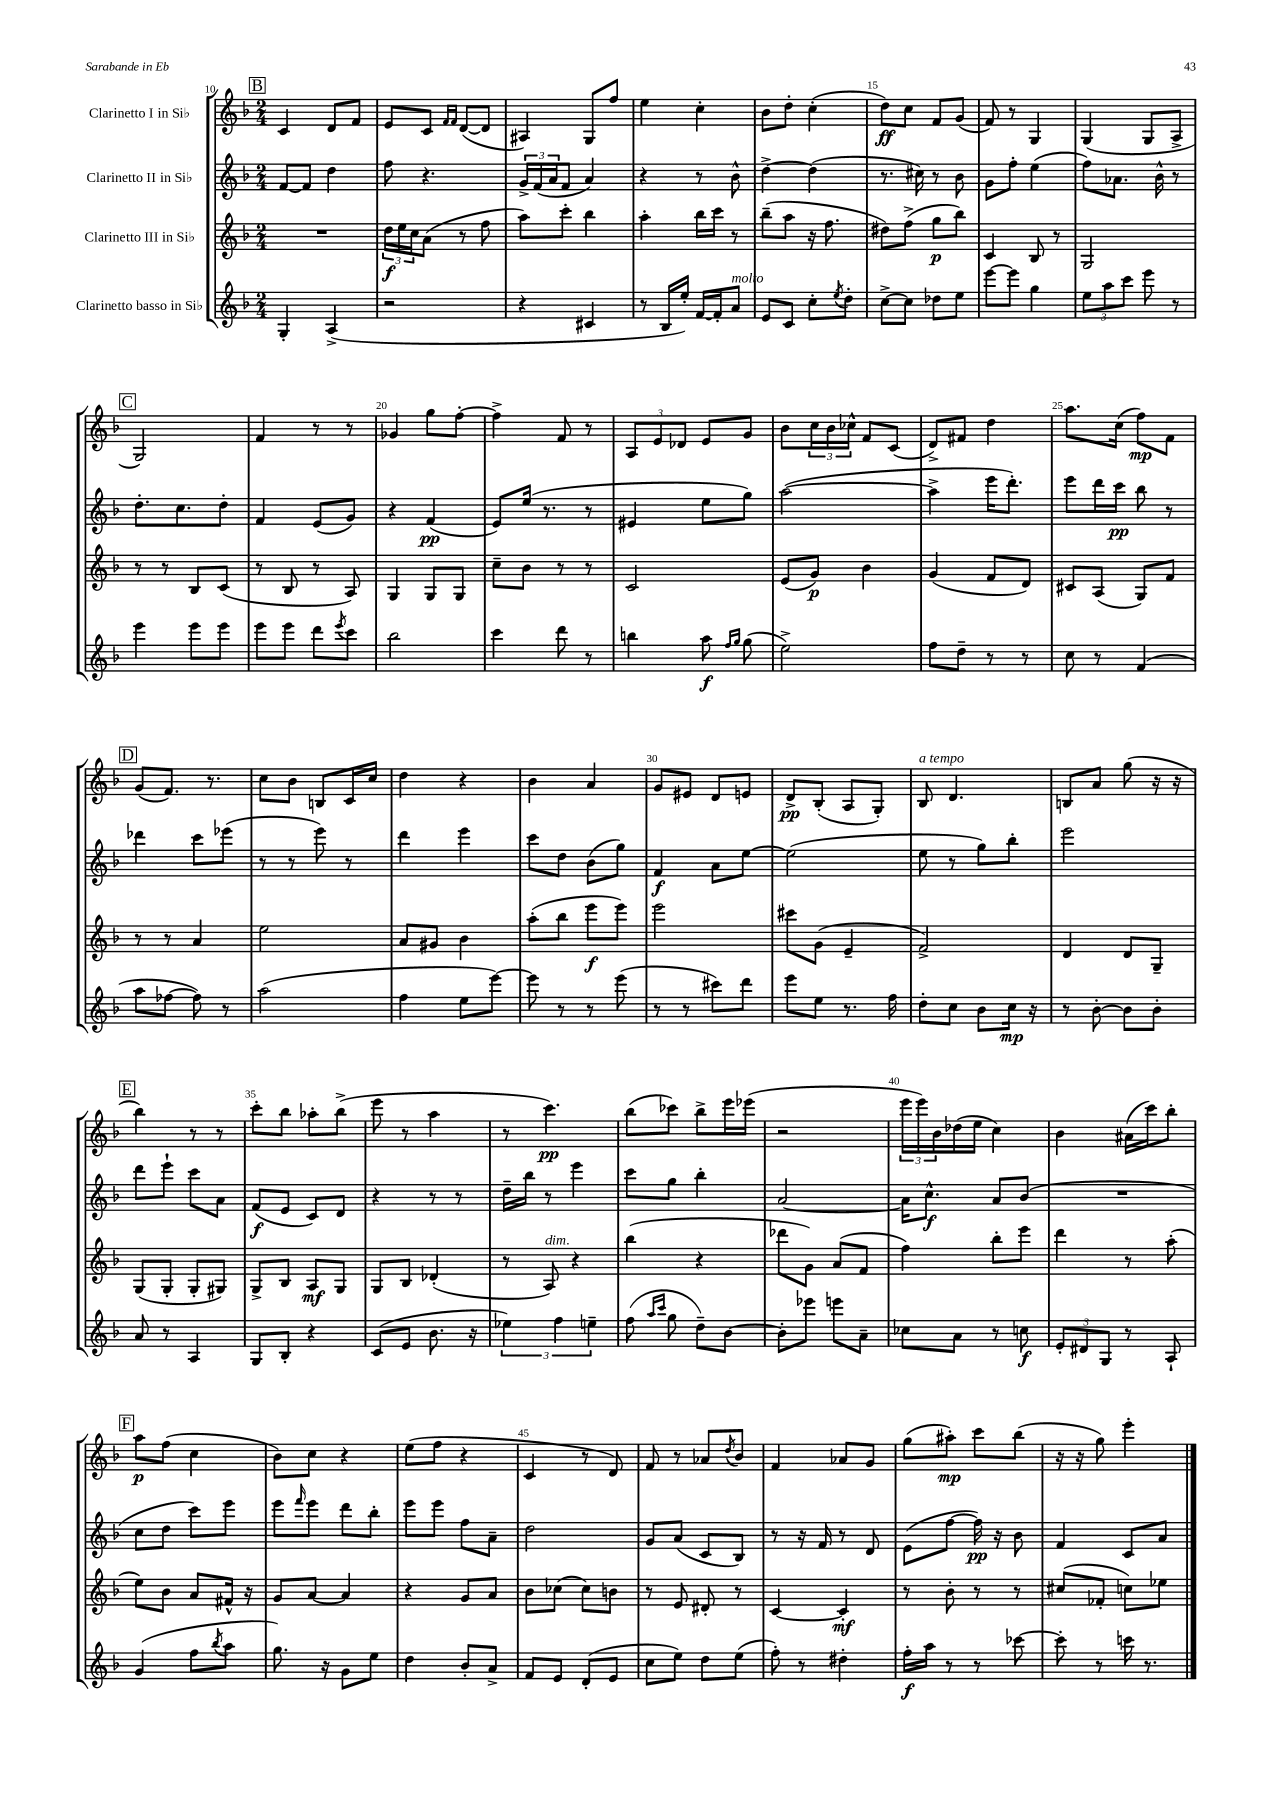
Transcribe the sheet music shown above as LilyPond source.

<<
\new StaffGroup <<
\new Staff = "s0" \with { instrumentName = "Clarinetto I in Sib" } {
    \clef treble \key f \major \numericTimeSignature \time 2/4
    \mark \markup { \box "B" } c'4 d'8 f'8 |
    e'8 c'8 \grace { f'16 f'16 } d'8~( d'8 |
    ais4) g8 f''8 |
    e''4 c''4-. |
    bes'8 d''8-. c''4-.( |
    d''8\ff) c''8 f'8 g'8( |
    f'8) r8 g4 |
    g4( g8 a8-> |
    \mark \markup { \box "C" } g2) |
    f'4 r8 r8 |
    ges'4 g''8 f''8~-. |
    f''4-> f'8 r8 |
    \tuplet 3/2 { a8 e'8 des'8 } e'8 g'8 |
    bes'8 \tuplet 3/2 { c''16 bes'16 ces''16-^ } f'8 c'8( |
    d'8->) fis'8 d''4 |
    a''8. c''16( f''8\mp) f'8 |
    \mark \markup { \box "D" } g'8( f'8.) r8. |
    c''8 bes'8 b8 c'16 c''16 |
    d''4 r4 |
    bes'4 a'4 |
    g'8 eis'8 d'8 e'8 |
    d'8->\pp bes8-.( a8 g8-.) |
    bes8^\markup { \italic "a tempo" } d'4. |
    b8 a'8 g''8( r16 r16 |
    \mark \markup { \box "E" } bes''4) r8 r8 |
    c'''8-. bes''8 aes''8-. bes''8->( |
    e'''8 r8 a''4 |
    r8 c'''4.\pp) |
    bes''8( ces'''8) bes''8-> e'''16 ees'''16( |
    r2 |
    \tuplet 3/2 { e'''16 e'''16) bes'16 } des''16( e''16 c''4) |
    bes'4 ais'16( c'''16) bes''8-. |
    \mark \markup { \box "F" } a''8\p f''8( c''4 |
    bes'8) c''8 r4 |
    e''8( f''8 r4 |
    c'4 r8 d'8) |
    f'8 r8 aes'8 \acciaccatura { d''8 } bes'8 |
    f'4 aes'8 g'8 |
    g''8( ais''8-.\mp) c'''8 bes''8( |
    r16 r16 g''8) e'''4-. \bar "|." |
}
\new Staff = "s1" \with { instrumentName = "Clarinetto II in Sib" } {
    \clef treble \key f \major \numericTimeSignature \time 2/4
    \mark \markup { \box "B" } f'8~ f'8 d''4 |
    f''8 r4. |
    \tuplet 3/2 { g'16-> f'16( a'16 } f'8 a'4) |
    r4 r8 bes'8-^ |
    d''4~-> d''4( |
    r8. cis''16) r8 bes'8 |
    g'8 f''8-. e''4( |
    f''8) aes'8. bes'16-^ r8 |
    \mark \markup { \box "C" } d''8.-. c''8. d''8-. |
    f'4 e'8( g'8) |
    r4 f'4\pp( |
    e'8) e''16( r8. r8 |
    eis'4 e''8 g''8) |
    a''2~( |
    a''4-> e'''16 d'''8.-.) |
    e'''8 d'''16 c'''16\pp bes''8 r8 |
    \mark \markup { \box "D" } des'''4 c'''8 ees'''8( |
    r8 r8 e'''8) r8 |
    d'''4 e'''4 |
    c'''8 d''8 bes'8( g''8) |
    f'4\f a'8 e''8~ |
    e''2( |
    e''8 r8 g''8) bes''8-. |
    e'''2 |
    \mark \markup { \box "E" } d'''8 e'''8-! c'''8 a'8 |
    f'8\f( e'8 c'8) d'8 |
    r4 r8 r8 |
    d''16-- bes''16 r8 e'''4 |
    c'''8 g''8 bes''4-. |
    a'2~ |
    a'16 c''8.-^\f a'8 bes'8( |
    R2 |
    \mark \markup { \box "F" } c''8 d''8 c'''8) e'''8 |
    e'''8 \grace { f'''16 } e'''8 d'''8 bes''8-. |
    e'''8 e'''8 f''8 a'8-- |
    d''2 |
    g'8 a'8( c'8 bes8) |
    r8 r16 f'16 r8 d'8 |
    e'8( f''8~ f''16\pp) r16 bes'8 |
    f'4 c'8 a'8 \bar "|." |
}
\new Staff = "s2" \with { instrumentName = "Clarinetto III in Sib" } {
    \clef treble \key f \major \numericTimeSignature \time 2/4
    \mark \markup { \box "B" } R2 |
    \tuplet 3/2 { d''16\f e''16 c''16 } a'8( r8 f''8 |
    a''8) c'''8-. bes''4 |
    a''4-. bes''16 c'''16 r8 |
    bes''8--( a''8 r16 f''8. |
    dis''8) f''8->( g''8\p bes''8) |
    c'4 bes8 r8 |
    g2 |
    \mark \markup { \box "C" } r8 r8 bes8 c'8( |
    r8 bes8 r8 a8) |
    g4 g8 g8 |
    c''8-- bes'8 r8 r8 |
    c'2 |
    e'8( g'8\p) bes'4 |
    g'4( f'8 d'8) |
    cis'8 a8( g8) f'8 |
    \mark \markup { \box "D" } r8 r8 a'4 |
    e''2 |
    a'8 gis'8 bes'4 |
    a''8-.( bes''8 e'''8\f e'''8) |
    e'''2 |
    cis'''8 g'8( e'4-- |
    f'2->) |
    d'4 d'8 g8-- |
    \mark \markup { \box "E" } g8( g8-. g8-. gis8) |
    g8-> bes8 a8\mf g8 |
    g8 bes8 des'4-.( |
    r8 a8^\markup { \italic "dim." }) r4 |
    bes''4( r4 |
    des'''8 g'8) a'8( f'8 |
    f''4) bes''8-. e'''8 |
    d'''4 r8 a''8-.( |
    \mark \markup { \box "F" } e''8) bes'8 a'8 fis'16-^ r16 |
    g'8 a'8~ a'4 |
    r4 g'8 a'8 |
    bes'8 ces''8( ces''8) b'8 |
    r8 e'8 dis'8-. r8 |
    c'4~ c'4-.\mf |
    r8 bes'8-. r8 r8 |
    cis''8( fes'8-. c''8) ees''8 \bar "|." |
}
\new Staff = "s3" \with { instrumentName = "Clarinetto basso in Sib" } {
    \clef treble \key f \major \numericTimeSignature \time 2/4
    \mark \markup { \box "B" } g4-. a4->( |
    r2 |
    r4 cis'4 |
    r8 bes16 e''16-.) f'16~ f'16-. a'8^\markup { \italic "molto" } |
    e'8 c'8 c''8-. \acciaccatura { e''8 } d''8-. |
    c''8~-> c''8 des''8 e''8 |
    e'''8~ e'''8 g''4 |
    \tuplet 3/2 { e''8 a''8 c'''8 } e'''8 r8 |
    \mark \markup { \box "C" } e'''4 e'''8 e'''8 |
    e'''8 e'''8 d'''8 \acciaccatura { e'''8 } c'''8 |
    bes''2 |
    c'''4 d'''8 r8 |
    b''4 a''8\f \grace { f''16 g''16 } g''8( |
    e''2->) |
    f''8 d''8-- r8 r8 |
    c''8 r8 f'4( |
    \mark \markup { \box "D" } a''8 fes''8~ fes''8) r8 |
    a''2( |
    f''4 e''8 e'''8~) |
    e'''8 r8 r8 e'''8( |
    r8 r8 cis'''8) d'''8 |
    e'''8 e''8 r8. f''16 |
    d''8-. c''8 bes'8 c''16\mp r16 |
    r8 bes'8~-. bes'8 bes'8-. |
    \mark \markup { \box "E" } a'8 r8 a4 |
    g8 bes8-. r4 |
    c'8( e'8 bes'8. r16 |
    \tuplet 3/2 { ees''4) f''4 e''4-- } |
    f''8( \grace { a''16 c'''16 } g''8 d''8--) bes'8~ |
    bes'8-. ees'''8 e'''8 a'8-- |
    ces''8 a'8 r8 c''8\f |
    \tuplet 3/2 { e'8-. dis'8 g8 } r8 a8-! |
    \mark \markup { \box "F" } g'4( f''8 \acciaccatura { bes''8 } a''8 |
    g''8.) r16 g'8 e''8 |
    d''4 bes'8-. a'8-> |
    f'8 e'8 d'8-.( e'8 |
    c''8 e''8) d''8 e''8( |
    f''8-.) r8 dis''4-. |
    f''16-.\f a''16 r8 r8 ces'''8~ |
    ces'''8-. r8 c'''16 r8. \bar "|." |
}
>>
>>
\layout { \context { \Score currentBarNumber = #10 \override BarNumber.break-visibility = ##(#f #t #t) barNumberVisibility = #(every-nth-bar-number-visible 5) } }
